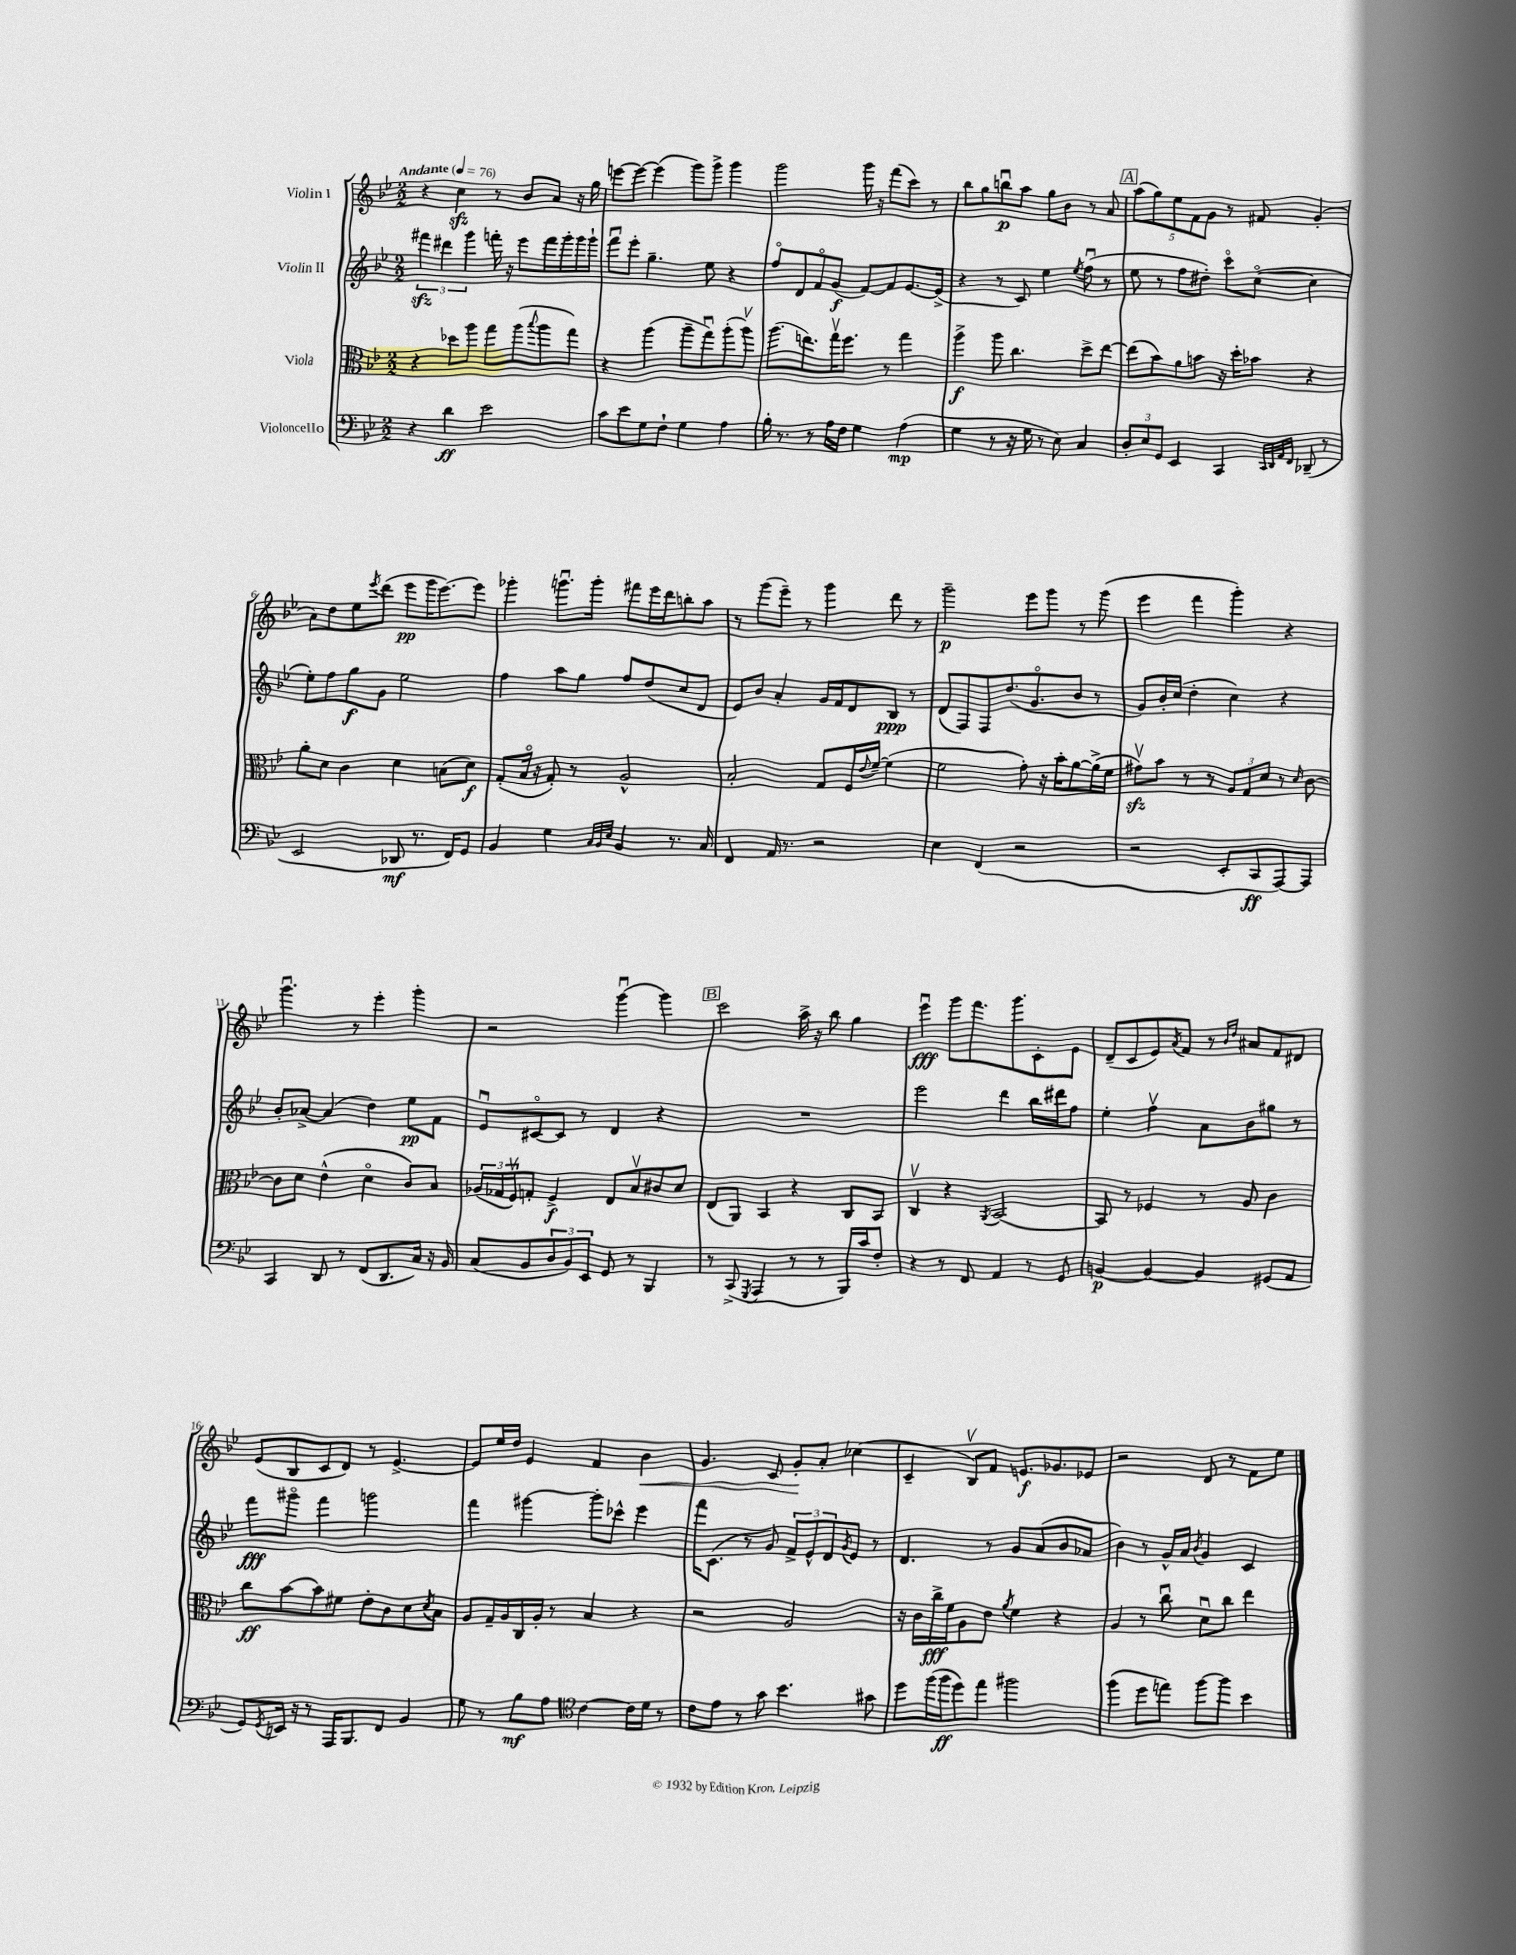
<<
\new StaffGroup <<
\new Staff = "s0" \with { instrumentName = "Violin I" } {
    \clef treble \key bes \major \numericTimeSignature \time 2/2 \tempo "Andante" 4 = 76
    r4 c''4\sfz r8 bes'8 a'8 r16 g''16 |
    e'''8~ e'''8~ e'''4( g'''8) g'''8-> g'''4 |
    g'''2 g'''16 r16 f'''8( c'''8) r8 |
    bes''8 g''8 b''8\downbow\p a''8 g''8 bes'8 r8 a'8 |
    \mark \markup { \box "A" } \tuplet 5/4 { a''8( g''8) ees''8 f'8 g'8 } r8 fis'8 g'4-.( |
    a'8) d''8 ees''8 \acciaccatura { ees'''8 } d'''8( ees'''8\pp g'''16 ees'''8.~) ees'''8 |
    ges'''4-. g'''8.\downbow g'''16-. fis'''8 ees'''16 d'''16 b''8-. a''8 |
    r8 g'''8( ees'''8--) r8 g'''4 d'''8 r8 |
    g'''2--\p ees'''8 g'''8 r8 g'''8( |
    ees'''4 f'''4 g'''4-.) r4 |
    g'''4.\downbow r8 ees'''4-. g'''4-. |
    r2 g'''4~\downbow g'''4 |
    \mark \markup { \box "B" } c'''2 a''16-> r16 bes''8 g''4 |
    ees'''4\downbow\fff g'''8 f'''8. g'''8. c'8-. ees'8 |
    d'8--( c'8 ees'8) \acciaccatura { a'8 } f'8 r8 \grace { bes'16 d''16 } ais'8 f'8 dis'8 |
    ees'8( bes8 c'8 d'8) r8 ees'4.~-> |
    ees'8 ees''16 d''16 ees'4 f'4 bes'4\< |
    g'4. c'8 g'8-.\! a'8-. ces''4( |
    c'4-- bes8\upbow) f'8 e'8.\f ges'8. ees'8 |
    r2 d'8 r8 f'8 ees''8 \bar "|." |
}
\new Staff = "s1" \with { instrumentName = "Violin II" } {
    \clef treble \key bes \major \numericTimeSignature \time 2/2
    \tuplet 3/2 { fis'''4\sfz dis'''4 g'''4 } f'''16-. r16 ees'''8 f'''16 g'''16-. g'''16 g'''16-! |
    f'''8\downbow ees'''8-. g''4.-- ees''8 r4 |
    f''8\flageolet d'8 f'8\flageolet g'8\f( f'8~) f'8 ees'8.~ ees'16->( |
    r4 r8 c'8) ees''4 \acciaccatura { ees''8 } f''8\downbow( r8 |
    \mark \markup { \box "A" } ees''8 r8 f''8 dis''8-.) c'''8\flageolet c''8~\flageolet( c''4 |
    ees''8-.) f''8 g''8\f g'8 ees''2 |
    f''4 a''8 g''8 f''8 d''8( c''8 d'8 |
    ees'8) bes'8 a'4-. g'16 f'16 d'8 bes8\ppp r8 |
    d'8( f8) f8 d''8.( g'8.\flageolet bes'8 r8 |
    g'8) bes'16-. c''16( d''4-. c''4) r4 |
    bes'8-. aes'8~-> aes'4( d''4) ees''8\pp f'8 |
    ees'8\downbow cis'8~\flageolet cis'8 r8 d'4 r4 |
    \mark \markup { \box "B" } R1 |
    ees'''2 d'''4 bes''16 dis'''16 f''8 |
    ees''4-. f''4\upbow a'8 bes'8 gis''8 r8 |
    f'''8\fff gis'''8\flageolet f'''4 g'''2 |
    f'''4 gis'''4~ gis'''8-. ces'''8-^ ees'''4 |
    f'''16 c'8.( r8 g'8) \tuplet 3/2 { f'8-> ees'8-^ d'8 } \acciaccatura { g'8 } ees'8 r8 |
    d'4. r8 g'8 a'8( bes'8 aes'8 |
    bes'4) r8 g'16-^ a'16 \acciaccatura { bes'8 } g'4 c'4 \bar "|." |
}
\new Staff = "s2" \with { instrumentName = "Viola" } {
    \clef alto \key bes \major \numericTimeSignature \time 2/2
    r4 des''8 a''8 g''8 a''8( \appoggiatura { bes''8 } a''8 g''8) |
    r4 a''4( a''8-- g''8\downbow) a''8-.( a''8\upbow) |
    a''8.( e''8.) g''16\upbow f''8. r8 g''4 |
    a''4->\f a''8 c''4. d''8-> ees''8~ |
    \mark \markup { \box "A" } ees''8( bes'8) a'8 b'8 r16 d''16-. bes'8 r4 |
    a'8-. d'8 c'4 d'4 b8( d'8\f) |
    g8-.( bes16\flageolet r16 g8-.) r8 a2-^ |
    bes2-. g8 f16 \appoggiatura { ees'8 } f'16~-- f'4( |
    f'2 g'8-.) r16 bes'16-. a'8~ a'16->( f'16 |
    gis'8\upbow\sfz) bes'8 r8 r8 \tuplet 3/2 { a8 g8 d'8 } r8 \grace { d'16 } c'8~ |
    c'8 d'8 ees'4-^( d'4\flageolet c'8) bes8 |
    \tuplet 3/2 { aes16( ges16 f16\upbow) } g8-. f4->\f ees8 bes8\upbow cis'8 d'8 |
    \mark \markup { \box "B" } ees8( a,8) bes,4 r4 c8 bes,8 |
    c4\upbow r4 \acciaccatura { a,8 } bes,2~ |
    bes,8 r8 fes4 r8 a8 c'4 |
    c''8\ff bes'8~ bes'8 fis'8 ees'8-. c'8 d'8 \acciaccatura { d'8 } bes8 |
    a8 g16-- a16 c16 a16-. r8 bes4 r4 |
    r2 a2 |
    r16 c'16 c''16->\fff f'16 a8 ees'8 \acciaccatura { a'8 } f'4 r4 |
    a4 r8 c''8\downbow d'8\downbow c''8 ees''4 \bar "|." |
}
\new Staff = "s3" \with { instrumentName = "Violoncello" } {
    \clef bass \key bes \major \numericTimeSignature \time 2/2
    r4 d'4\ff ees'2 |
    c'8 ees'8 g8 f8-! g4 a4 |
    bes16-. r8. r8 a16 f16 g4 a4\mp( |
    g4 r8 r16 g16 r8 ees8) c4 |
    \mark \markup { \box "A" } \tuplet 3/2 { d8-. ees8 g,8 } ees,4 c,4 \grace { c,32 d,32 a,32 f,32 } des,8--( r8 |
    ees,2 des,8\mf r8. f,16) g,8 |
    bes,4 g4 \grace { c32 bes,32 ees32 } bes,4 r8. c16 |
    f,4 a,16 r8. r2 |
    ees4 f,4( r2 |
    r2 ees,8-. c,8\ff a,,8~) a,,8 |
    c,4 d,8 r8 f,8( d,8. c16) r16 bes,16 |
    c8( bes,8 \tuplet 3/2 { d8 bes,8) ees,8 } g,8 r8 bes,,4 |
    \mark \markup { \box "B" } r8 c,8->( \acciaccatura { g,,8 } a,,4 r8 r8 bes,,16) c'16 f8-. |
    r4 r8 f,8 a,4 r8 g,8 |
    b,4~\p b,4~ b,4 gis,8( a,8 |
    g,8) \acciaccatura { g,8 } e,16 r16 r8 a,,16 bes,,8. f,8 bes,4 |
    g8 r8 bes8\mf a8 \clef tenor c'4~ c'16 d'16 r8 |
    c'8 ees'8 r8 g'8 bes'4. gis'8 |
    d''8 f''16( f''16\ff d''8) ees''8 fis''2 |
    f''4( d''8 e''8) f''8~ f''8 bes'4 \bar "|." |
}
>>
>>
